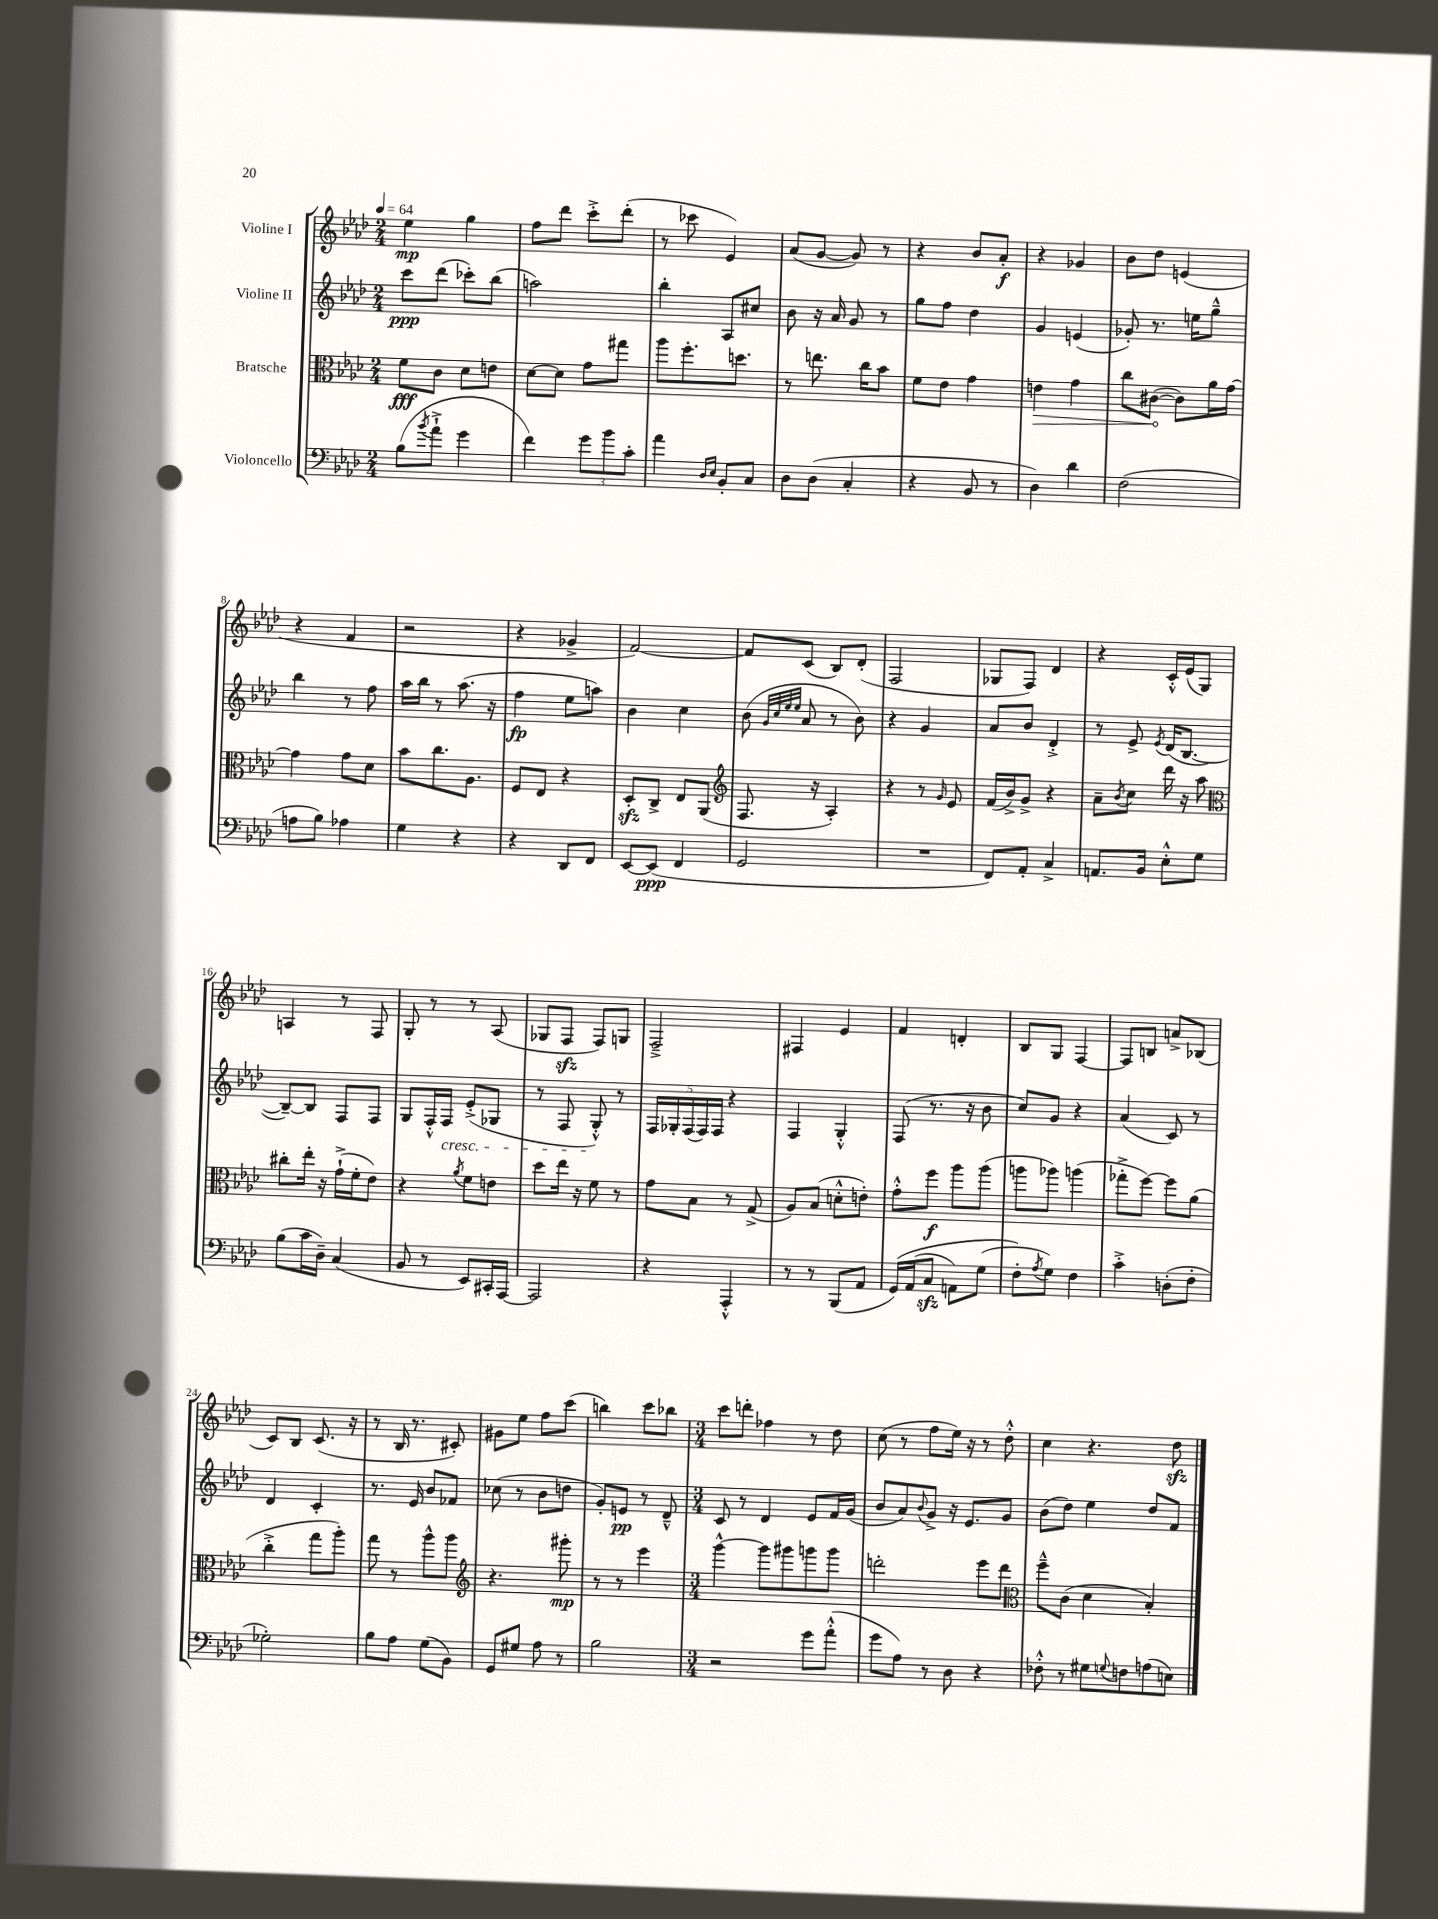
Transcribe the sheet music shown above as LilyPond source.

<<
\new StaffGroup <<
\new Staff = "s0" \with { instrumentName = "Violine I" } {
    \clef treble \key aes \major \numericTimeSignature \time 2/4 \tempo 4 = 64
    ees''4\mp g''4 |
    f''8 des'''8 c'''8-.-> des'''8-.( |
    r8 ces'''8 ees'4) |
    aes'8( g'8~ g'8) r8 |
    r4 bes'8 aes'8-.\f |
    r4 ges'4 |
    bes'8 des''8 e'4( |
    r4 f'4 |
    r2 |
    r4 ges'4-> |
    f'2~) |
    f'8 c'8( bes8) des'8-.( |
    f2 |
    ges8 f8) des'4 |
    r4 c'16-.-^ ees'16( g8) |
    a4 r8 f8 |
    g8-. r8 r8 aes8( |
    ges8 f8\sfz f8) g8 |
    f2---> |
    fis4 ees'4 |
    f'4 d'4-. |
    bes8 g8 f4~ |
    f8 b8 a'8-> bes8( |
    c'8) bes8 c'8.( r16 |
    r8 bes16 r8. cis'8-.) |
    gis'8 ees''8 f''8 c'''8( |
    b''4) c'''8 bes''8 |
    \numericTimeSignature \time 3/4 c'''8 d'''8-. fes''4 r8 des''8 |
    c''8( r8 f''8 ees''16) r16 r8 des''8-.-^ |
    c''4 r4. des''8\sfz \bar "|." |
}
\new Staff = "s1" \with { instrumentName = "Violine II" } {
    \clef treble \key aes \major \numericTimeSignature \time 2/4
    c'''8\ppp des'''8( ces'''8-.) bes''8( |
    a''2) |
    bes''4-. aes8 cis''8 |
    bes'8 r16 aes'16 g'8 r8 |
    g''8 f''8 des''4 |
    g'4 e'4( |
    ges'8-.) r8. e''16 g''8---^ |
    bes''4 r8 f''8 |
    aes''16 bes''16 r8 aes''8.( r16 |
    f''4\fp ees''8 a''8) |
    bes'4 c''4 |
    bes'8( \grace { g'32 c''32 ees''32 ees''32 } aes'8 r8 bes'8) |
    r4 g'4 |
    aes'8 bes'8 des'4-.-> |
    r8 ees'8-> \acciaccatura { ees'8 } des'16( bes8.~ |
    bes8~--) bes8 f8 f8 |
    g8 f16-.-^ f16\cresc ees'8-.->( ges8 |
    r8 f8 g8-.-^\!) r8 |
    \tuplet 5/4 { f16 ges16-. f16( f16) f16 } r4 |
    f4 g4-.-^ |
    f8( r8. r16 bes'8 |
    c''8) g'8 r4 |
    aes'4( c'8) r8 |
    des'4 c'4-. |
    r8. ees'16 bes'8 fes'8 |
    ces''8( r8 bes'8 d''8 |
    g'8-.) e'8\pp r8 des'8---^ |
    \numericTimeSignature \time 3/4 c'8 r8 des'4 ees'8 f'16 g'16( |
    bes'8 aes'8) \appoggiatura { bes'8 } g'8-> r16 ees'8. g'8 |
    bes'8( des''8) ees''4 des''8 f'8 \bar "|." |
}
\new Staff = "s2" \with { instrumentName = "Bratsche" } {
    \clef alto \key aes \major \numericTimeSignature \time 2/4
    f'8\fff c'8 des'8 e'8 |
    des'8~ des'8 g'8 gis''8 |
    aes''8 f''8.-. d''8. |
    r8 e''8. c''16 bes'8 |
    f'8 ees'8 g'4 |
    \once \override Hairpin.circled-tip = ##t e'4\> g'4 |
    c''8 cis'8~\!( cis'8) aes'16 g'16~ |
    g'4 g'8 des'8 |
    bes'8 c''8. aes8. |
    f8 ees8 r4 |
    des8-.\sfz c8-> ees8 aes,8( |
    \clef treble f8. r16 aes4-.) |
    r4 r8 \grace { g'16 } ees'8 |
    f'16( bes'16->) g'8-> r4 |
    aes'8-- \acciaccatura { bes'8 } c''8 des'''16 r16 aes''8 |
    \clef alto cis''8-. ees''16-. r16 g'16-!->( f'16-. ees'8) |
    r4 \acciaccatura { aes'8 } f'8 e'8 |
    des''8 ees''16 r16 f'8 r8 |
    g'8 bes8 r8 g8->( |
    aes8) bes8( d'8-.-^ e'8-.) |
    g'8-.-^ f''8\f aes''8 aes''8( |
    a''8 aes''8) a''4( |
    ges''8-.-> f''8~) f''8 aes'8( |
    c''4-.-> g''8 aes''8-.) |
    g''8 r8 aes''8-^ aes''8 |
    \clef treble r4. gis'''8-.\mp |
    r8 r8 ees'''4 |
    \numericTimeSignature \time 3/4 g'''4~-^ g'''8 gis'''8 g'''8 g'''8 |
    d'''2-. ees'''8 d'''8 |
    \clef alto f''8---^ c'8( des'4 bes4-.) \bar "|." |
}
\new Staff = "s3" \with { instrumentName = "Violoncello" } {
    \clef bass \key aes \major \numericTimeSignature \time 2/4
    bes8( \acciaccatura { bes'8 } aes'8-!-> g'4 |
    f'4) \tuplet 3/2 { g'8 bes'8 c'8-. } |
    aes'4 \grace { des16 ees16 } bes,8-. c8 |
    des8 des8( c4-. |
    r4 bes,8 r8 |
    des4) des'4 |
    f2( |
    a8 bes8) aes4 |
    g4 r4 |
    r4 des,8 f,8 |
    ees,8~ ees,8\ppp( f,4 |
    g,2 |
    R2 |
    f,8) aes,8-. c4-> |
    a,8. bes,16 ees8-.-^ g8 |
    bes8( c'16 des16--) c4( |
    bes,8 r8 ees,8) cis,16-. aes,,16~ |
    aes,,2 |
    r4 aes,,4-.-^ |
    r8 r8 bes,,8( aes,8 |
    g,16)\( aes,16( c8\sfz a,8) g8( |
    f8-.\) \acciaccatura { aes8 } g8) f4 |
    c'4-.-> d8-.( f8-. |
    ges2-.) |
    bes8 aes8 g8( bes,8) |
    g,8 gis8 aes8 r8 |
    bes2 |
    \numericTimeSignature \time 3/4 r2 g'8 aes'8-.-^( |
    g'8 aes8) r8 des8 r4 |
    fes8-.-^ r8 gis8 \appoggiatura { g8 } f8 a8( e8) \bar "|." |
}
>>
>>
